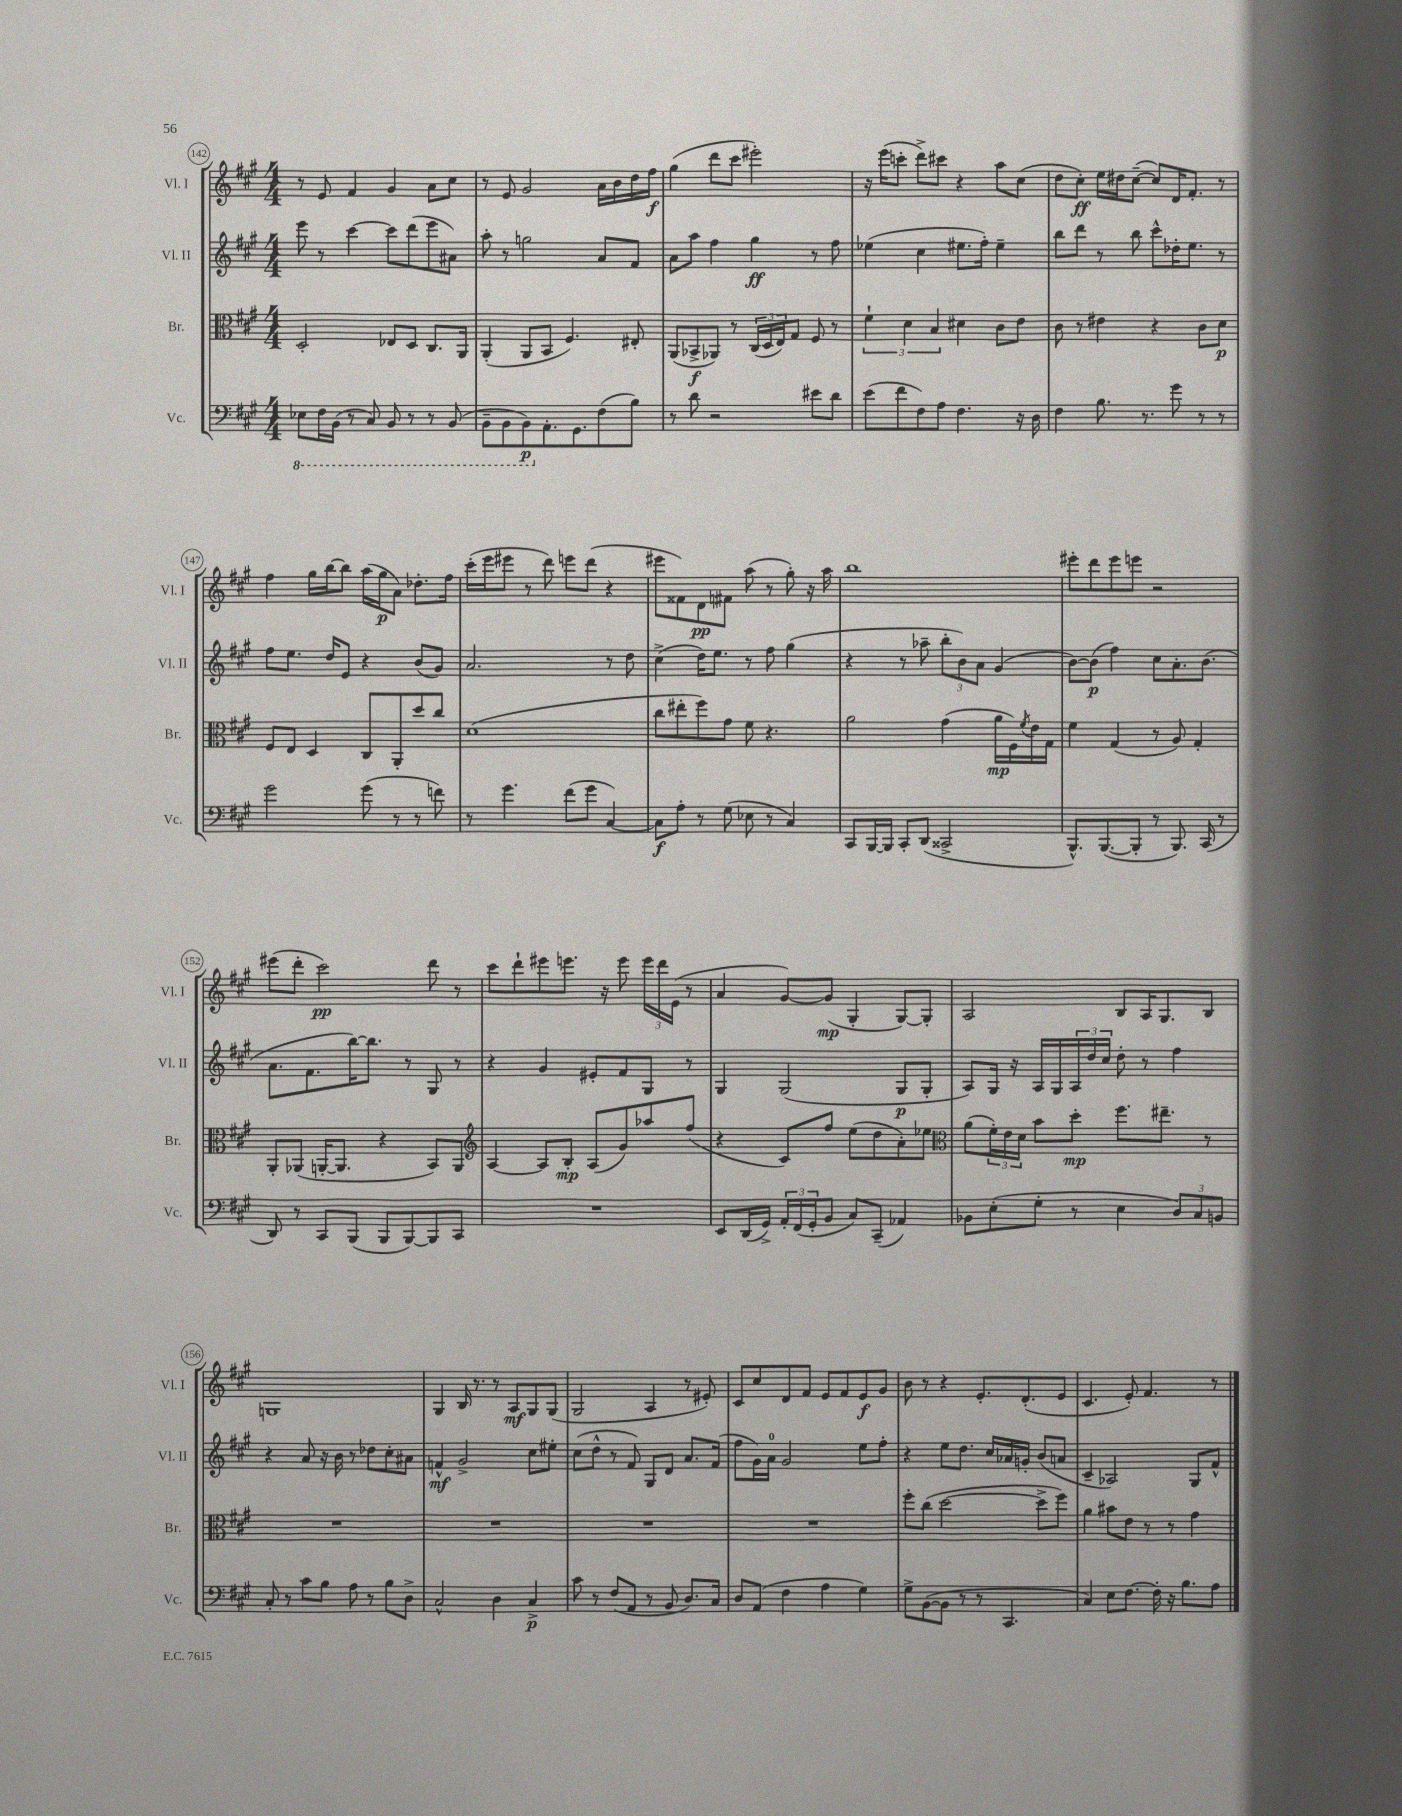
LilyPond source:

<<
\new StaffGroup <<
\new Staff = "s0" \with { instrumentName = "Vl. I" shortInstrumentName = "Vl. I" } {
    \clef treble \key a \major \numericTimeSignature \time 4/4
    r8 e'8 fis'4 gis'4 a'8 cis''8 |
    r8 e'8 gis'2 a'16 b'16 d''16 fis''16\f |
    gis''4( d'''8 cis'''8 eis'''2-.) |
    r16 e'''16( c'''8-. d'''8->) cis'''8 r4 a''8 cis''8( |
    d''8 cis''8-.\ff) e''16 dis''16 cis''8~--( cis''8) d'16 fis'8.-. r8 |
    fis''4 gis''16 b''16~ b''8 a''16( gis''16\p a'8) des''8.-. fis''16 |
    cis'''16-.( e'''16 eis'''8 r8 d'''8) e'''8 d'''8( r4 |
    eis'''8 fisis'8) d'8\pp fis'8 a''8( r8 gis''8-.) r16 a''16 |
    b''1 |
    eis'''8-. d'''8 eis'''8 e'''8 r2 |
    eis'''8( d'''8-. cis'''2\pp) d'''8 r8 |
    cis'''8 d'''8-! eis'''8 e'''8. r16 e'''8 \tuplet 3/2 { e'''16 d'''16 e'16( } r8 |
    a'4 gis'8~) gis'8\mp( gis4-. gis8~) gis8-. |
    a2 b8 a16 gis8. b8 |
    g1 |
    gis4 b16 r8. r8 a8\mf gis8 gis8( |
    gis2 a4 r8 eis'8-.) |
    cis'8 cis''8 d'8 fis'8 e'8 fis'8 e'8\f gis'8 |
    b'8 r8 r4 e'8.-. d'8.-.( e'8 |
    cis'4. e'8-.) fis'4. r8 \bar "|." |
}
\new Staff = "s1" \with { instrumentName = "Vl. II" shortInstrumentName = "Vl. II" } {
    \clef treble \key a \major \numericTimeSignature \time 4/4
    e'''8 r8 cis'''4~ cis'''8 d'''8( e'''8 ais'8) |
    a''8-. r8 g''2 a'8 fis'8 |
    a'8 a''8 fis''4 gis''4\ff r8 fis''8 |
    ees''4( cis''4 eis''8. fis''16-.) eis''4-- |
    b''8 d'''8 r8 b''8 cis'''8-^ des''16-. e''8. r8 |
    fis''8 e''8. d''16 e'8 r4 b'8( gis'8) |
    a'2. r8 d''8 |
    cis''4->( d''16) e''8. r8 fis''8 gis''4( |
    r4 r8 aes''8-- \tuplet 3/2 { b''8-. b'8) a'8 } gis'4( |
    b'8~) b'8\p( fis''4) cis''8 a'8.-. b'8.( |
    a'8. fis'8. b''16~) b''8. r8 gis8 r8 |
    r4 gis'4 eis'8-. fis'8 gis8 r8 |
    gis4 gis2( gis8\p gis8-. |
    a8) gis16 r16 a16 gis16 \tuplet 3/2 { a16 d''16 cis''16 } d''8-. r8 fis''4 |
    r4 a'8 r16 b'16 r8 des''8 cis''8-. ais'8 |
    f'4-^\mf gis'2-> cis''8 eis''8-. |
    cis''8( d''8-^ r8 fis'8) gis8 d'8 a'8. fis'16( |
    fis''8 gis'16) a'16-0 gis'2 e''8 fis''8-. |
    r4 e''8 d''8. cis''16 aes'16 g'16-. b'8( a'8 |
    cis'4-- aes2) gis8 fis'8-^ \bar "|." |
}
\new Staff = "s2" \with { instrumentName = "Br." shortInstrumentName = "Br." } {
    \clef alto \key a \major \numericTimeSignature \time 4/4
    d2-. ees8 d8 cis8. a,16 |
    a,4-.( a,8 b,8 fis4.) eis8-. |
    a,8( bes,8->\f aes,8) r8 \tuplet 3/2 { cis16( d16 e16) } gis8 fis8 r8 |
    \tuplet 3/2 { fis'4-! d'4 b4 } dis'4 cis'8 e'8 |
    cis'8 r8 eis'4 r4 cis'8 d'8\p |
    fis8 e8 d4 cis8 a,8-. d''8 cis''8 |
    d'1( |
    cis''8 eis''8-. fis''8) gis'8 fis'8 r4. |
    a'2 gis'4( a'16\mp fis16) \acciaccatura { fis'8 } e'16 gis16 |
    fis'4 gis4( r8 a8) gis4-. |
    a,8-. aes,8( a,16~-. a,8. r4 b,8) a,8 |
    \clef treble a4~ a8 b8-.\mp a8( gis'8) aes''8 fis''8( |
    r4 cis'8) fis''8 e''8( d''8 a'8-.) ees''8 |
    \clef alto a'8( \tuplet 3/2 { fis'16-.) e'16 d'16 } b'8 d''8-.\mp fis''8. eis''8.-- r8 |
    R1 |
    R1 |
    R1 |
    R1 |
    fis''8-. cis''8( d''2~ d''8-> fis''8) |
    a'4 bis'8 e'8 r8 r8 gis'4 \bar "|." |
}
\new Staff = "s3" \with { instrumentName = "Vc." shortInstrumentName = "Vc." } {
    \clef bass \key a \major \numericTimeSignature \time 4/4
    \ottava #-1 ees,8 fis,16 b,,16( r8 cis,8) b,,8 r8 r8 b,,8( |
    b,,8-- b,,8 b,,8\p) \ottava #0 a,8.-. gis,8. fis8( b8) |
    r8 d'8 r2 eis'8 d'8 |
    e'8( fis'8 fis8) a8 fis4. r16 d16 |
    fis4 b8. r8. gis'8 r8 r8 |
    gis'2 gis'8( r8 r8 f'8) |
    r8 gis'4. fis'8( gis'8 cis4~) |
    cis8\f a8-. r8 gis8( ees8 r8 cis4) |
    cis,8 b,,16~ b,,16 cis,8-. d,8( cisis,2-> |
    b,,8.-^) b,,8.~( b,,8-. r8 b,,8.) cis,16( r8 |
    d,8) r8 cis,8 b,,8( b,,8 b,,8~) b,,8 cis,8 |
    R1 |
    e,8 d,16( gis,16->) \tuplet 3/2 { a,16-. fis,16( gis,16-. } b,8 cis8) cis,8--( aes,4) |
    bes,8 e8-.( gis8-. r8 e4 \tuplet 3/2 { d8) cis8 b,8 } |
    cis8-. r8 cis'8 b8 a8 r8 b8 d8-> |
    cis2-^ d4 cis4->\p |
    cis'8 r8 fis8( a,8 r8 b,8 d8.) cis16 |
    d8 a,8( fis4 a4 gis4) |
    gis8-> b,8~( b,8 r8 r8 cis,4. |
    cis4) e8 fis8.~ fis16-. r16 b8. a8 \bar "|." |
}
>>
>>
\layout { \context { \Score currentBarNumber = #142 \override BarNumber.stencil = #(make-stencil-circler 0.1 0.3 ly:text-interface::print) } }
